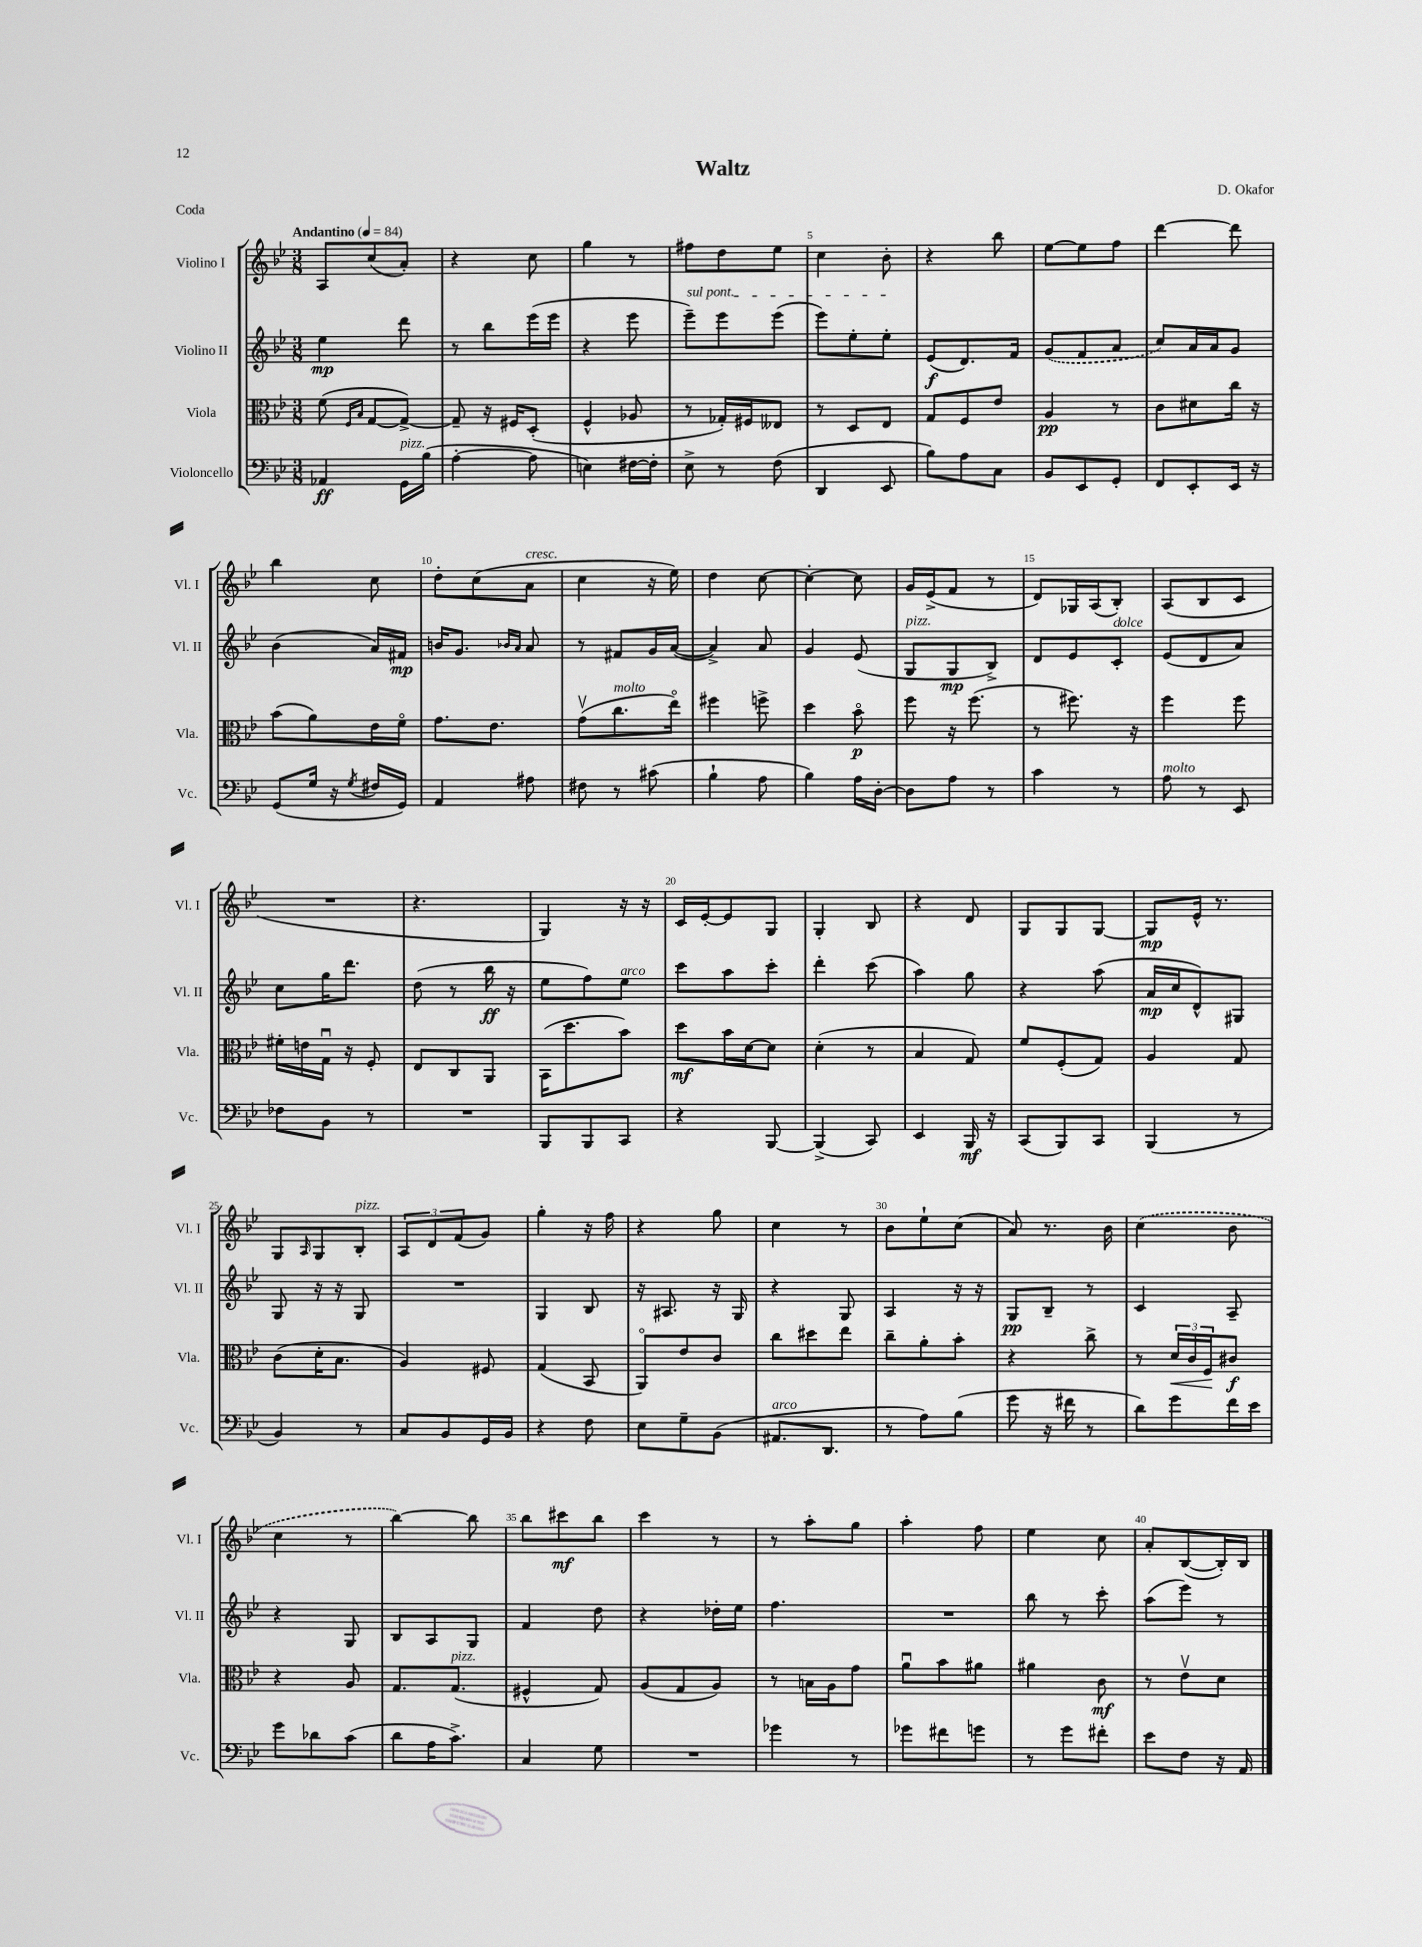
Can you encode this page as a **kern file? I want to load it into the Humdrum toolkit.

**kern	**dynam	**kern	**dynam	**kern	**dynam	**kern	**dynam
*part4	*part4	*part3	*part3	*part2	*part2	*part1	*part1
*staff4	*staff4	*staff3	*staff3	*staff2	*staff2	*staff1	*staff1
*I"Violoncello	*	*I"Viola	*	*I"Violino II	*	*I"Violino I	*
*I'Vc.	*	*I'Vla.	*	*I'Vl. II	*	*I'Vl. I	*
*clefF4	*	*clefC3	*	*clefG2	*	*clefG2	*
*k[b-e-]	*	*k[b-e-]	*	*k[b-e-]	*	*k[b-e-]	*
*M3/8	*	*M3/8	*	*M3/8	*	*M3/8	*
*MM84	*	*MM84	*	*MM84	*	*MM84	*
=1	=1	=1	=1	=1	=1	=1	=1
!	!	!	!	!	!	!LO:TX:a:B:t=Andantino	!
4AA-X/	ff	(8f\	.	4ee-\	mp	8A/L	.
.	.	16qqF/LL	.	.	.	.	.
.	.	16qqB-/JJ	.	.	.	.	.
.	.	[8G/L	.	.	.	(8cc/	.
!LO:TX:a:i:t=pizz.	!	!	!	!	!	!	!
16GG\LL	.	8G^/J_)	.	8ddd\	.	8a'/J)	.
(16B-\JJ	.	.	.	.	.	.	.
=2	=2	=2	=2	=2	=2	=2	=2
[4A'\	.	8G~/]	.	8r	.	4r	.
.	.	16r	.	8bb-\L	.	.	.
.	.	16F#X/KL	.	.	.	.	.
8A\]	.	(8D'/J	.	(16eee-\L	.	8cc\	.
.	.	.	.	16eee-\JJ	.	.	.
=3	=3	=3	=3	=3	=3	=3	=3
4En\)	.	4F^^/	.	4r	.	4gg\	.
[16F#X\LL	.	8A-X/	.	8eee-\	.	8r	.
16F#'\JJ]	.	.	.	.	.	.	.
=4	=4	=4	=4	=4	=4	=4	=4
!	!	!	!	!LO:TX:a:i:t=sul pont.	!	!	!
8E-^\	.	8r	.	8eee-~\L)	.	8ff#X\L	.
8r	.	16G-X'/LL)	.	8eee-\	.	8dd\	.
.	.	16F#X/J	.	.	.	.	.
(8F\	.	8E--X/J	.	(8eee-\J	.	8ee-\J	.
=5	=5	=5	=5	=5	=5	=5	=5
4DD/	.	8r	.	8eee-\L)	.	4cc\	.
.	.	8D/L	.	8ee-'\	.	.	.
8EE-/	.	8E-/J	.	8ee-'\J	.	8b-'\	.
=6	=6	=6	=6	=6	=6	=6	=6
8B-\L)	.	8G/L	.	(8e-/L	f	4r	.
8A\	.	8F/	.	8.d/)	.	.	.
8C\J	.	8e-/J	.	.	.	8bb-\	.
.	.	.	.	16f/Jk	.	.	.
=7	=7	=7	=7	=7	=7	=7	=7
8BB-/L	.	4A/	pp	(8g/L	.	[8ee-\L	.
8EE-/	.	.	.	8f/	.	8ee-\]	.
8GG'/J	.	8r	.	8a/J	.	8ff\J	.
=8	=8	=8	=8	=8	=8	=8	=8
8FF/L	.	8c\L	.	8cc/L)	.	[4ddd\	.
8EE-'/	.	8d#X\	.	16a/L	.	.	.
.	.	.	.	16a/J	.	.	.
16EE-/Jk	.	16cc\Jk	.	8g/J	.	8ddd\]	.
16r	.	16r	.	.	.	.	.
!!LO:LB:g=z
=9	=9	=9	=9	=9	=9	=9	=9
(8GG/L	.	(8b-\L	.	(4b-\	.	4bb-\	.
16G/Jk	.	8a\)	.	.	.	.	.
16r	.	.	.	.	.	.	.
8qG/	.	.	.	.	.	.	.
16F#X/LL	.	16e-\L	.	16a/LL)	.	8cc\	.
16GG/JJ)	.	16f\JJ	.	16f#X/JJ	mp	.	.
=10	=10	=10	=10	=10	=10	=10	=10
4AA/	.	8.g\L	.	16bn/KL	.	8dd'\L	.
.	.	.	.	8.g/J	.	.	.
.	.	.	.	.	.	(8cc\	.
.	.	8.e-\J	.	.	.	.	.
.	.	.	.	16qqb-X/LL	.	.	.
.	.	.	.	16qqa/JJ	.	.	.
!	!	!	!	!	!	!LO:TX:a:i:t=cresc.	!
8A#X\	.	.	.	8a/	.	8a\J	.
=11	=11	=11	=11	=11	=11	=11	=11
8F#X\	.	(8gv\L	.	8r	.	4cc\	.
!	!	!LO:TX:a:i:t=molto	!	!	!	!	!
8r	.	8.cc\	.	8f#X/L	.	.	.
(8c#X\	.	.	.	16g/L	.	16r	.
.	.	16ee-\Jk)	.	([16a/JJ	.	16ee-\)	.
=12	=12	=12	=12	=12	=12	=12	=12
4B-`\	.	4ff#X\	.	4a^/])	.	4dd\	.
8A\	.	8ffn^\	.	8a/	.	[8cc\	.
=13	=13	=13	=13	=13	=13	=13	=13
4B-\)	.	4dd\	.	4g/	.	4cc'\_	.
16A\LL	.	8b-\	p	(8e-/	.	8cc\]	.
[16D'\JJ	.	.	.	.	.	.	.
=14	=14	=14	=14	=14	=14	=14	=14
!	!	!	!	!LO:TX:a:i:t=pizz.	!	!	!
8D\L]	.	8ff\	.	8G/L	.	16g/LL	.
.	.	.	.	.	.	(16e-^/J	.
8A\J	.	16r	.	8G/	mp	8f/J	.
.	.	(8.ff\	.	.	.	.	.
8r	.	.	.	8B-^/J)	.	8r	.
=15	=15	=15	=15	=15	=15	=15	=15
4c\	.	8r	.	8d/L	.	8d/L)	.
.	.	8.ff#X\)	.	8e-/	.	16G-X/L	.
.	.	.	.	.	.	(16A/J	.
!	!	!	!	!LO:TX:a:i:t=dolce	!	!	!
8r	.	.	.	8c'/J	.	8B-'/J)	.
.	.	16r	.	.	.	.	.
=16	=16	=16	=16	=16	=16	=16	=16
!LO:TX:a:i:t=molto	!	!	!	!	!	!	!
8A\	.	4ff\	.	(8e-/L	.	(8A/L	.
8r	.	.	.	8d/	.	8B-/	.
8EE-/	.	8ff\	.	8a/J)	.	8c/J	.
!!LO:LB:g=z
=17	=17	=17	=17	=17	=17	=17	=17
8F-X\L	.	16f#X'\LL	.	8cc\L	.	4.r	.
.	.	16en\	.	.	.	.	.
8BB-\J	.	16Gu\JJ	.	16gg\K	.	.	.
.	.	16r	.	8.ddd\J	.	.	.
8r	.	8F'/	.	.	.	.	.
=18	=18	=18	=18	=18	=18	=18	=18
4.r	.	8E-/L	.	(8dd\	.	4.r	.
.	.	8C/	.	8r	.	.	.
.	.	8AA/J	.	16bb-\	ff	.	.
.	.	.	.	16r	.	.	.
=19	=19	=19	=19	=19	=19	=19	=19
8BBB-/L	.	(16BB-\KL	.	8ee-\L	.	4G/)	.
.	.	8.dd\	.	.	.	.	.
8BBB-/	.	.	.	8ff\)	.	.	.
!	!	!	!	!LO:TX:a:i:t=arco	!	!	!
8CC/J	.	8b-\J)	.	8ee-\J	.	16r	.
.	.	.	.	.	.	16r	.
=20	=20	=20	=20	=20	=20	=20	=20
4r	.	8dd\L	mf	8ccc\L	.	16c/LL	.
.	.	.	.	.	.	[16e-'/J	.
.	.	16b-\L	.	8aa\	.	8e-/]	.
.	.	[16d\J	.	.	.	.	.
[8BBB-/	.	8d\J]	.	8ccc'\J	.	8G/J	.
=21	=21	=21	=21	=21	=21	=21	=21
(4BBB-^/]	.	(4d'\	.	4ddd'\	.	4G'/	.
8CC/)	.	8r	.	(8ccc\	.	8B-/	.
=22	=22	=22	=22	=22	=22	=22	=22
4EE-/	.	4B-/	.	4aa\)	.	4r	.
16BBB-/	mf	8G/)	.	8gg\	.	8d/	.
16r	.	.	.	.	.	.	.
=23	=23	=23	=23	=23	=23	=23	=23
(8CC/L	.	8f/L	.	4r	.	8G/L	.
8BBB-/)	.	(8F'/	.	.	.	8G/	.
8CC/J	.	8G/J)	.	(8aa\	.	[8G/J	.
=24	=24	=24	=24	=24	=24	=24	=24
(4BBB-/	.	4A/	.	16a/LL	mp	8G/L]	mp
.	.	.	.	16cc/J	.	.	.
.	.	.	.	8d^^/)	.	16e-^^/Jk	.
.	.	.	.	.	.	8.r	.
8r	.	8G/	.	8G#X/J	.	.	.
!!LO:LB:g=z
=25	=25	=25	=25	=25	=25	=25	=25
4BB-/)	.	(8c\L	.	8G/	.	8G/L	.
.	.	.	.	.	.	16qqA/	.
.	.	16d'\K	.	16r	.	8G/	.
.	.	8.B-\J	.	16r	.	.	.
!	!	!	!	!	!	!LO:TX:a:i:t=pizz.	!
8r	.	.	.	8G/	.	8B-'/J	.
=26	=26	=26	=26	=26	=26	=26	=26
8C/L	.	4A/)	.	4.r	.	12A/L	.
.	.	.	.	.	.	12d/	.
8BB-/	.	.	.	.	.	.	.
.	.	.	.	.	.	(12f/	.
16GG/L	.	8F#X/	.	.	.	8g/J)	.
16BB-/JJ	.	.	.	.	.	.	.
=27	=27	=27	=27	=27	=27	=27	=27
4r	.	(4G/	.	4G/	.	4gg'\	.
8F\	.	8BB-/	.	8B-/	.	16r	.
.	.	.	.	.	.	16ff\	.
=28	=28	=28	=28	=28	=28	=28	=28
8E-\L	.	8AA/L)	.	16r	.	4r	.
.	.	.	.	8.A#X/	.	.	.
8G~\	.	8e-/	.	.	.	.	.
(8BB-\J	.	8c/J	.	16r	.	8gg\	.
.	.	.	.	16G/	.	.	.
=29	=29	=29	=29	=29	=29	=29	=29
!LO:TX:a:i:t=arco	!	!	!	!	!	!	!
8.AA#X/L	.	8cc\L	.	4r	.	4cc\	.
.	.	8dd#X\	.	.	.	.	.
8.DD/J	.	.	.	.	.	.	.
.	.	8ee-\J	.	8G/	.	8r	.
=30	=30	=30	=30	=30	=30	=30	=30
8r	.	8cc~\L	.	4A/	.	8b-\L	.
8A\L)	.	8a'\	.	.	.	8ee-`\	.
(8B-\J	.	8b-'\J	.	16r	.	(8cc\J	.
.	.	.	.	16r	.	.	.
=31	=31	=31	=31	=31	=31	=31	=31
8g\	.	4r	.	8G/L	pp	8a/)	.
16r	.	.	.	8B-~/J	.	8.r	.
16f#X\	.	.	.	.	.	.	.
8r	.	8cc^\	.	8r	.	.	.
.	.	.	.	.	.	16b-\	.
=32	=32	=32	=32	=32	=32	=32	=32
8d\L)	.	8r	.	4c/	.	(4cc\	.
!	!	!	!LO:HP:b	!	!	!	!
8g\	.	24d/LL	<	.	.	.	.
.	.	24c/	.	.	.	.	.
.	.	24F/J	.	.	.	.	.
16f\L	.	8c#X/J	[ f	8A~/	.	8b-\	.
16e-\JJ	.	.	.	.	.	.	.
!!LO:LB:g=z
=33	=33	=33	=33	=33	=33	=33	=33
8g\L	.	4r	.	4r	.	4cc\	.
8d-X\	.	.	.	.	.	.	.
(8c\J	.	8A/	.	8G/	.	8r	.
=34	=34	=34	=34	=34	=34	=34	=34
8d\L	.	8.G/L	.	8B-/L	.	[4bb-\)	.
16A\K	.	.	.	8A/	.	.	.
!	!	!LO:TX:a:i:t=pizz.	!	!	!	!	!
8.c^\J)	.	(8.G/J	.	.	.	.	.
.	.	.	.	8G/J	.	8bb-\]	.
=35	=35	=35	=35	=35	=35	=35	=35
4C/	.	4F#X^^/	.	4f/	.	8bb-\L	.
.	.	.	.	.	.	8ccc#X\	mf
8G\	.	8G/)	.	8dd\	.	8bb-\J	.
=36	=36	=36	=36	=36	=36	=36	=36
4.r	.	(8A/L	.	4r	.	4ccc\	.
.	.	8G/	.	.	.	.	.
.	.	8A/J)	.	16dd-X'\LL	.	8r	.
.	.	.	.	16ee-\JJ	.	.	.
=37	=37	=37	=37	=37	=37	=37	=37
4g-X\	.	8r	.	4.ff\	.	8r	.
.	.	16Bn\LL	.	.	.	8aa'\L	.
.	.	16A\J	.	.	.	.	.
8r	.	8g\J	.	.	.	8gg\J	.
=38	=38	=38	=38	=38	=38	=38	=38
8g-X\L	.	8au\L	.	4.r	.	4aa'\	.
8f#X\	.	8b-\	.	.	.	.	.
8gn\J	.	8a#X\J	.	.	.	8ff\	.
=39	=39	=39	=39	=39	=39	=39	=39
8r	.	4a#X\	.	8bb-\	.	4ee-\	.
8g\L	.	.	.	8r	.	.	.
8f#X'\J	.	8c\	mf	8ccc'\	.	8cc\	.
=40	=40	=40	=40	=40	=40	=40	=40
8e-\L	.	8r	.	(8aa\L	.	8a'/L	.
8F\J	.	8e-v\L	.	8eee-\J)	.	([8B-/	.
16r	.	8d\J	.	8r	.	16B-'/L])	.
16AA/	.	.	.	.	.	16B-/JJ	.
==	==	==	==	==	==	==	==
*-	*-	*-	*-	*-	*-	*-	*-
